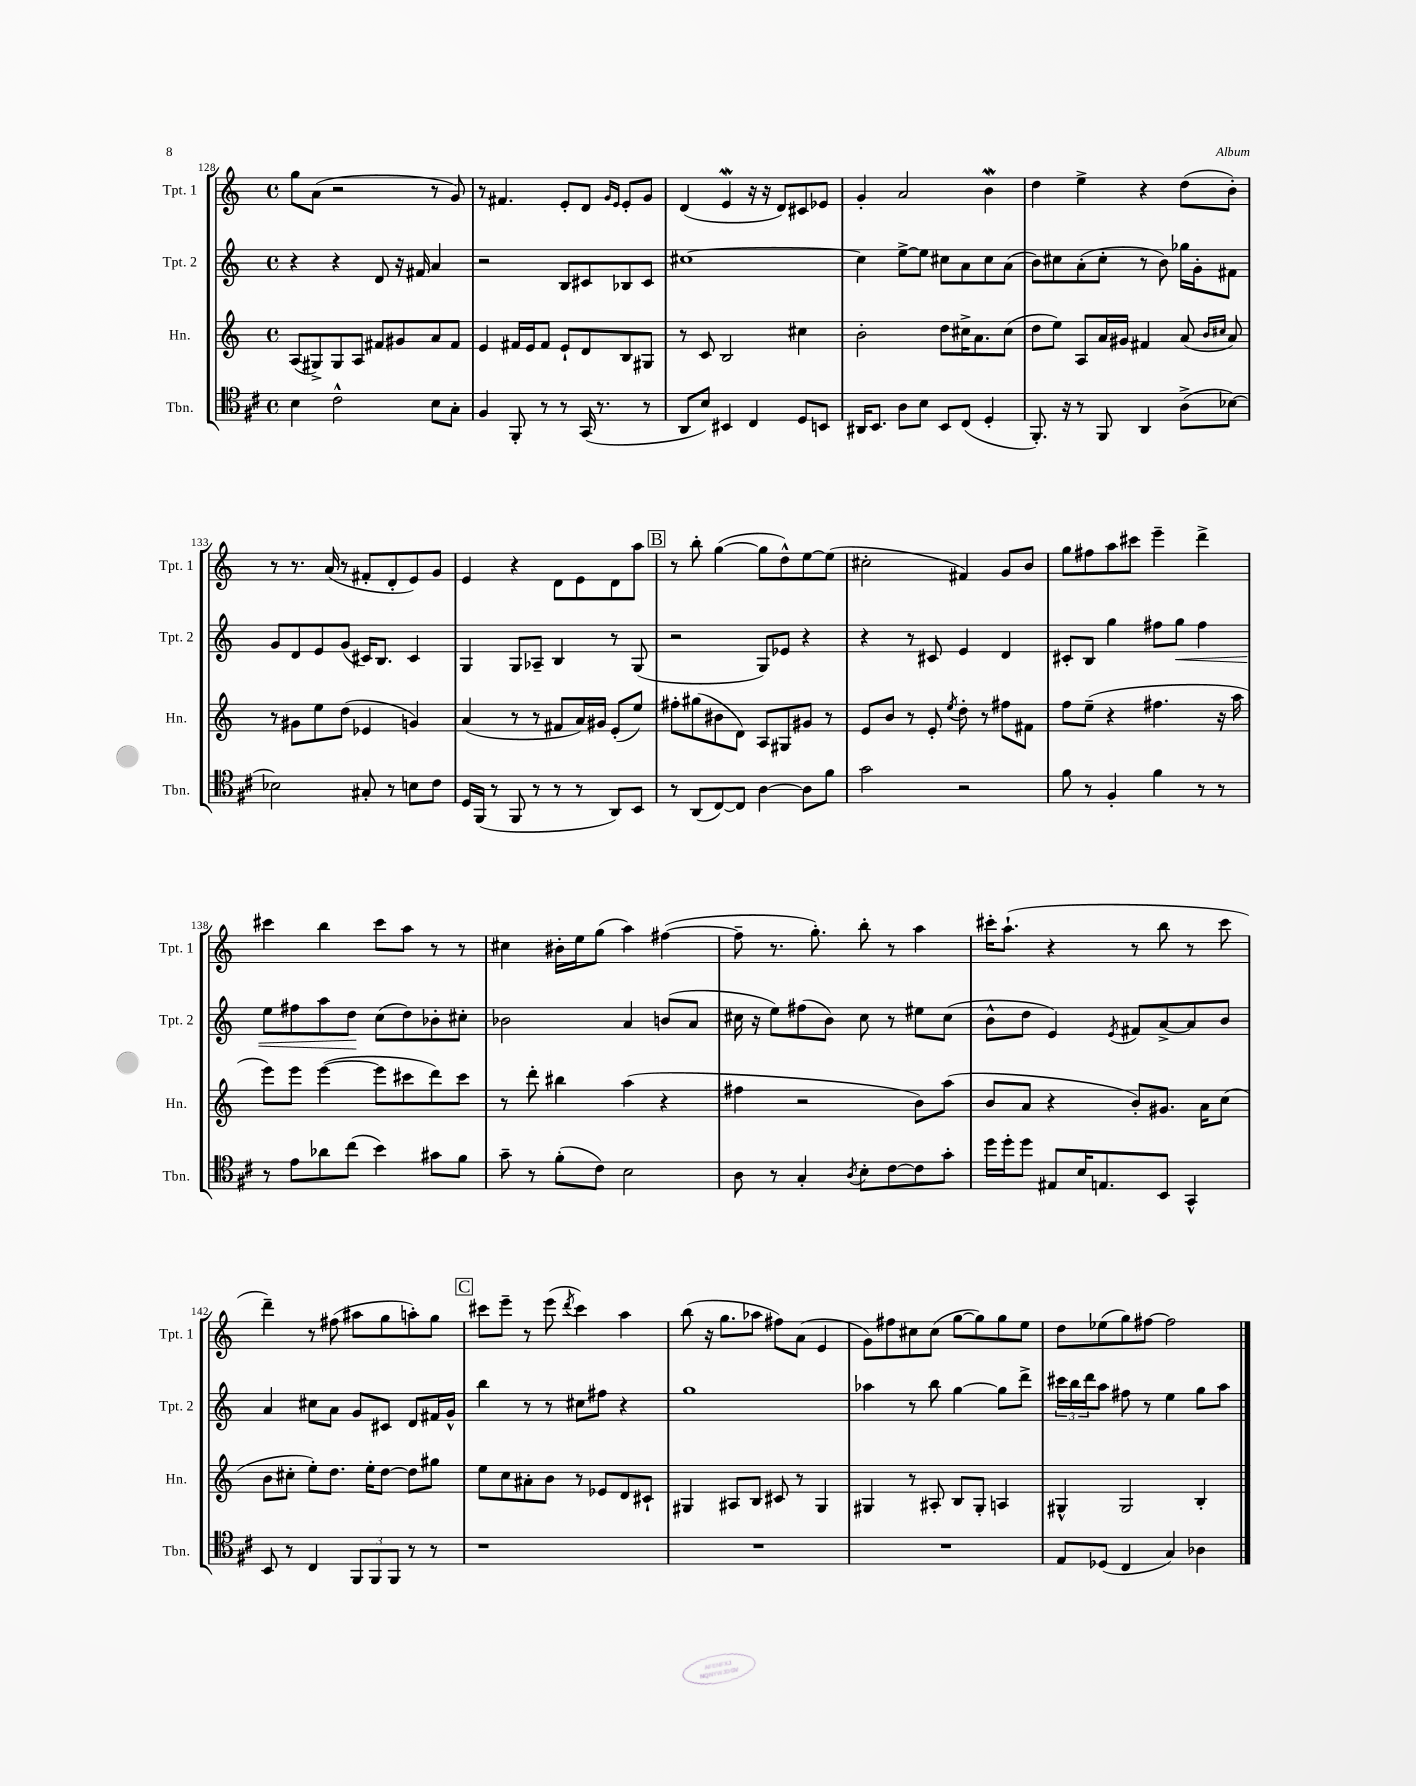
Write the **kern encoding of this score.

**kern	**kern	**kern	**kern
*staff4	*staff3	*staff2	*staff1
*clefC4	*clefG2	*clefG2	*clefG2
*k[f#c#]	*k[]	*k[]	*k[]
*M4/4	*M4/4	*M4/4	*M4/4
*met(c)	*met(c)	*met(c)	*met(c)
4B\	(8A/L	4r	8gg\L
.	8G#^/)	.	(8a\J
2c#^^\	8G#/	4r	2r
.	8A/J	.	.
.	8f#/L	8d/	.
.	8g#/	16r	.
.	.	16f#/	.
8B\L	8a/	4a/	8r
8G'\J	8f#/J	.	8g/)
=	=	=	=
4F#/	4e/	2r	8r
.	.	.	4.f#/
8FF#'/	16f#/LL	.	.
.	16e/J	.	.
8r	8f#/J	.	.
8r	8e`/L	8B/L	8e'/L
(16GG/	8d/	8c#/	8d/J
8.r	.	.	.
.	.	.	16qqg/LL
.	.	.	16qqe/JJ
.	8B/	8B-/	8e'/L
8r	8G#/J	8c#/J	8g/J
=	=	=	=
8AA/L	8r	[1cc#	(4d/
8B/J)	8c/	.	.
4BB#/	2B/	.	4e/
4C#/	.	.	16r
.	.	.	16r
.	.	.	8d/L)
8D/L	4cc#\	.	8c#/
8BB/J	.	.	8e-/J
=	=	=	=
16AA#/LK	2b'\	4cc#\]	4g'/
8.BB/J	.	.	.
8A\L	.	[8ee^\L	2a/
8B\J	.	8ee\]J	.
8BB/L	8dd\L	8cc#\L	.
(8C#/J	16cc#^\K	8a\	.
.	8.a\	.	.
4D'/	.	8cc#\	4b\
.	(8cc#\J	(8a\J	.
=	=	=	=
8.FF#'/)	8dd\L	8b\L)	4dd\
.	8ee\J)	8cc#\	.
16r	.	.	.
8r	8A/L	(8a'\	4ee^\
8FF#/	16a/L	8cc#'\J	.
.	16g#/JJ	.	.
4AA/	4f#/	8r	4r
.	.	8b\)	.
(8A^\L	(8a/	16gg-\LL	(8dd\L
.	.	16g'\J	.
.	16qqb/LL	.	.
.	16qqcc#/JJ	.	.
[8B-\J)	8a/)	8f#\J	8b'\J)
=	=	=	=
2B-\]	8r	8g/L	8r
.	8g#\L	8d/	8.r
.	8ee\	8e/	.
.	.	.	(16a/
.	(8dd\J	(8g/J	8r
8G#'/	4e-/	16c#/LK)	8f#'/L
.	.	8.B/J	.
8r	.	.	8d'/
8B\L	4g/)	4c#/	8e/)
8c#\J	.	.	8g/J
=	=	=	=
16D/LL	(4a/	4G/	4e/
(16FF#/JJ	.	.	.
8r	.	.	.
8FF#/	8r	8G/L	4r
8r	8r	8A-~/J	.
8r	8f#/L	4B/	8d\L
8r	16a/L)	.	8e\
.	16g#/JJ	.	.
8AA/L)	(8e'/L	8r	8d\
8BB/J	8ee/J)	(8G/	8aa\J
=	=	=	=
8r	8ff#'\L	2r	8r
(8AA/L	(8gg#\	.	8bb'\
[8C#/)	8b#\	.	([4gg\
8C#/]J	8d\J)	.	.
[4A\	8A/L	8G/L)	8gg\]L
.	8G#/	8e-/J	8dd^^\)
8A\]L	8g#/J	4r	[8ee\
8f#\J	8r	.	(8ee\]J
=	=	=	=
2g\	8e/L	4r	2cc#'\
.	8b/J	.	.
.	8r	8r	.
.	8e'/	8c#/	.
.	8qee/	.	.
2r	8dd'\	4e/	4f#/)
.	8r	.	.
.	8ff#\L	4d/	8g/L
.	8f#\J	.	8b/J
=	=	=	=
8f#\	8ff\L	8c#'/L	8gg\L
8r	(8ee~\J	8B/J	8ff#\
4F#'/	4r	4gg\	8aa\
.	.	.	8ccc#\J
4f#\	4.ff#\	8ff#\L	4eee~\
.	.	8gg\J	.
8r	.	4ff#\	4ddd^\
8r	16r	.	.
.	16aa\	.	.
=	=	=	=
8r	8eee\L)	8ee\L	4ccc#\
8e\L	8eee\J	8ff#\	.
8a-\	([4eee\	8aa\	4bb\
(8cc#\J	.	8dd\J	.
4b\)	8eee\]L	(8cc\L	8ccc#\L
.	8ccc#\	8dd\)	8aa\J
8g#\L	8ddd\)	8b-'\	8r
8f#\J	8ccc#\J	8cc#'\J	8r
=	=	=	=
8g~\	8r	2b-\	4cc#\
8r	8ddd'\	.	.
(8f#'\L	4bb#\	.	16b#'\LL
.	.	.	16ee\J
8c#\J)	.	.	(8gg\J
2B\	(4aa\	4a/	4aa\)
.	4r	(8b/L	([4ff#\
.	.	8a/J	.
=	=	=	=
8A\	4ff#\	16cc#\	8ff#~\]
.	.	16r	.
8r	.	8ee\L)	8.r
4G'/	2r	(8ff#\	.
.	.	.	8.gg'\)
.	.	8b\J)	.
8qA/	.	.	.
8B'\L	.	8cc#\	8bb'\
[8c#\	.	8r	8r
8c#\]	8b\L)	8ee#\L	4aa\
8g'\J	(8aa\J	(8cc#\J	.
=	=	=	=
16dd\LL	8b/L	8b^^\L	16ccc#'\LK
16dd'\J	.	.	(8.aa`\J
8dd\J	8a/J	8dd\J	.
8E#/L	4r	4e/)	4r
16B/K	.	.	.
8.E/	.	.	.
.	.	8qe/	.
.	8b'/L)	8f#/L	8r
8BB/J	8.g#/J	[8a^/	8bb\
4GG^^/	.	8a/]	8r
.	16a\LK	.	.
.	(8cc\J	8b/J	8ccc#\
=	=	=	=
8BB/	8b\L	4a/	4ddd~\)
8r	8cc#'\J	.	.
4C#/	8ee'\L)	8cc#\L	8r
.	8.dd\J	8a\J	(8ff#\
12FF#/L	.	8g/L	8aa#\L
.	16ee'\LK	.	.
12FF#/	.	.	.
.	[8dd\J	8c#/J	8gg\
12FF#/J	.	.	.
8r	8dd\]L	8d/L	8aa'\)
8r	8gg#\J	16f#/L	8gg\J
.	.	16g^^/JJ	.
=	=	=	=
1r	8ee\L	4bb\	8ccc#\L
.	8cc\	.	8eee~\J
.	8a#'\	8r	8r
.	8b\J	8r	(8eee\
.	.	.	8qddd/
.	8r	8cc#\L	4ccc#\)
.	8e-/L	8ff#\J	.
.	8d/	4r	4aa\
.	8c#`/J	.	.
=	=	=	=
1r	4G#/	1gg	(8bb\
.	.	.	16r
.	.	.	8.gg\L
.	8A#/L	.	.
.	8B/J	.	8aa-\J
.	8c#/	.	8ff#\L)
.	8r	.	(8a\J
.	4G#/	.	4e/
=	=	=	=
1r	4G#/	4aa-\	8g\L)
.	.	.	8ff#\
.	8r	8r	8cc#\
.	8A#'/	8bb\	(8cc#\J
.	8B/L	[4gg\	[8gg\L
.	8G#'/J	.	8gg\])
.	4A/	8gg\]L	8gg\
.	.	8ddd^\J	8ee\J
=	=	=	=
8E/L	4G#^^/	24ccc#\LL	8dd\L
.	.	24bb\	.
.	.	24ddd\J	.
(8D-/J	.	8aa\J	(8ee-\
4C#/	2G#/	8ff#\	8gg\)
.	.	8r	[8ff#\J
4G/)	.	4ee\	2ff#\]
4A-\	4B'/	8gg\L	.
.	.	8aa\J	.
==	==	==	==
*-	*-	*-	*-
